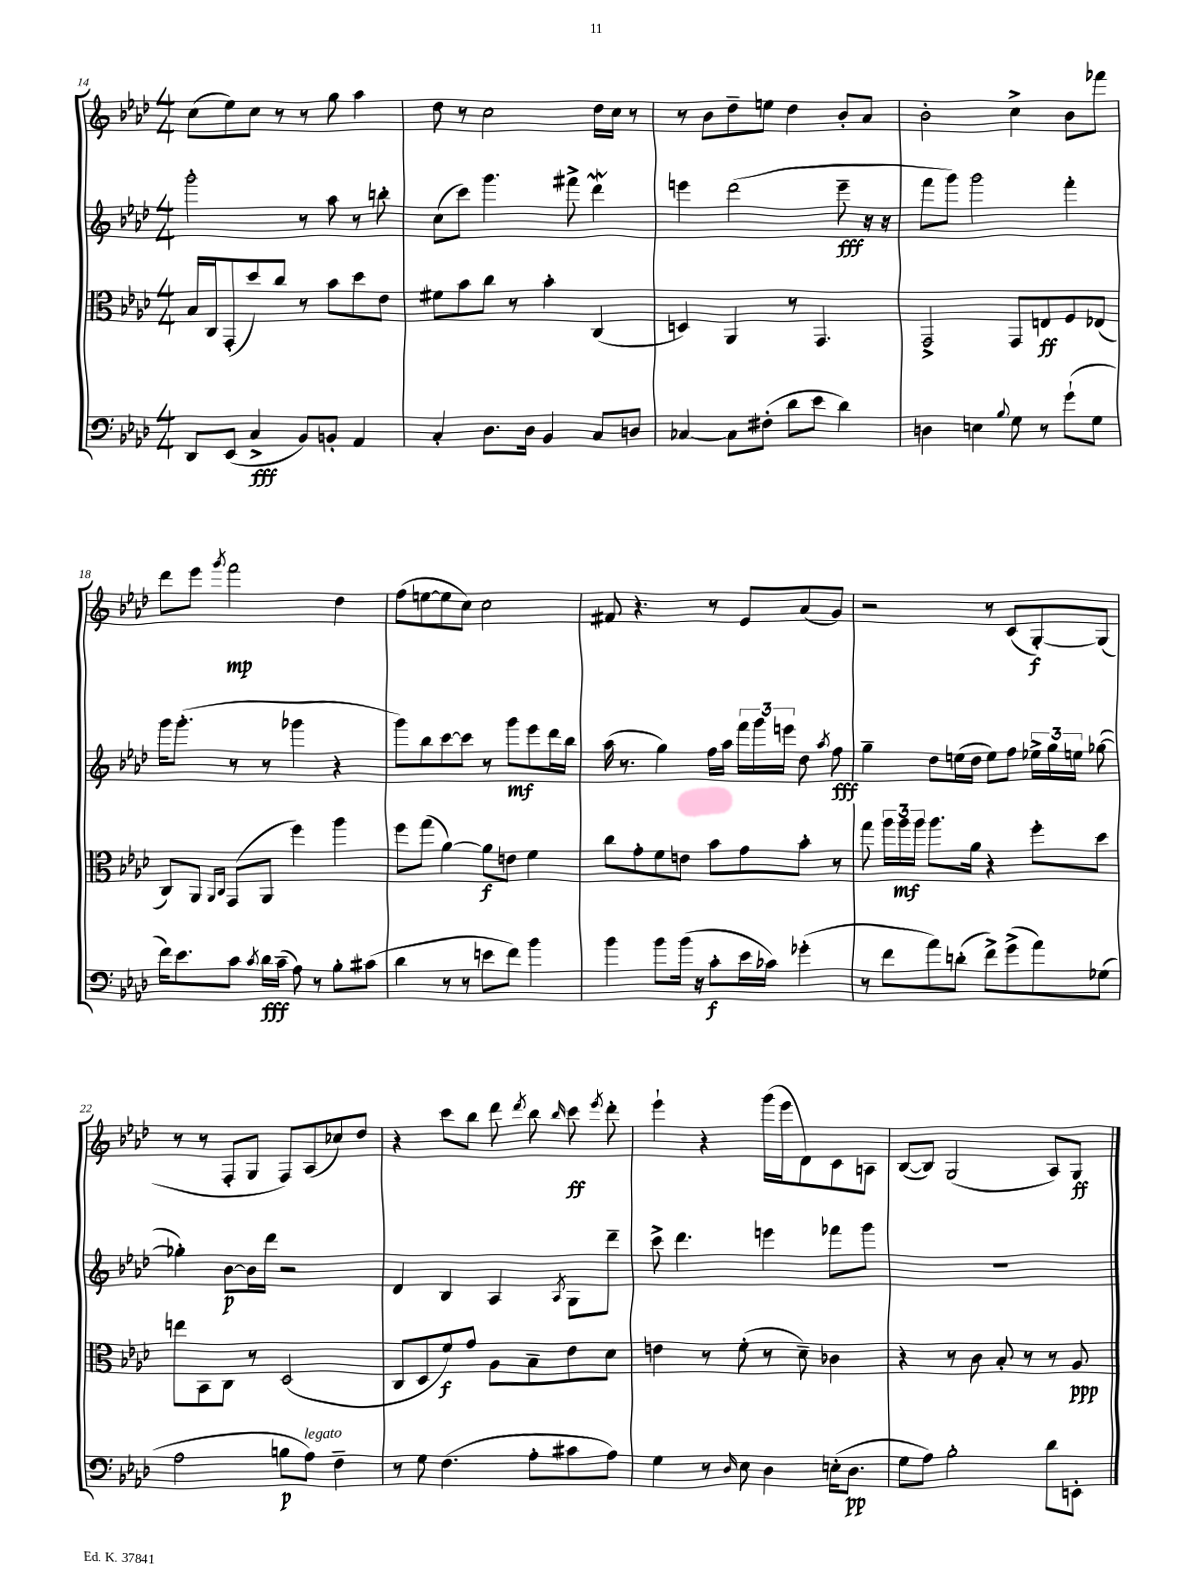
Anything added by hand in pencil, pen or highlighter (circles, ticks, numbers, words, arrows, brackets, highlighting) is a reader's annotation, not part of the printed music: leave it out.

**kern	**kern	**kern	**kern
*staff4	*staff3	*staff2	*staff1
*clefF4	*clefC3	*clefG2	*clefG2
*k[b-e-a-d-]	*k[b-e-a-d-]	*k[b-e-a-d-]	*k[b-e-a-d-]
*M4/4	*M4/4	*M4/4	*M4/4
8DD-	16B-	2ggg'	(8cc
.	16C	.	.
(8EE-	(8GG'	.	8ee-)
4C^	8dd-)	.	8cc
.	8cc	.	8r
8BB-)	8r	8r	8r
8BB'	8b-	8aa-	8gg
4AA-	8dd-	8r	4aa-
.	8e-	8bb'	.
=	=	=	=
4C'	8f#	(8cc	8dd-
.	8b-	8ccc)	8r
8.D-	8cc	4.ggg	2cc
.	8r	.	.
16D-	.	.	.
4BB-	4b-'	.	.
.	.	8fff#^	.
8C	(4C	4ddd-	16dd-
.	.	.	16cc
8D	.	.	8r
=	=	=	=
[4C-	4D)	4eee	8r
.	.	.	8b-
8C-]	4AA-	(2ddd-	8dd-~
(8F#'	.	.	8ee
8d-	8r	.	4dd-
8e-	4.GG	.	.
4d-)	.	8eee~	8b-'
.	.	16r	8a-
.	.	16r	.
=	=	=	=
4D	2GG^	8fff	2b-'
.	.	8ggg)	.
4E	.	2ggg	.
8qqB-	.	.	.
8G	8GG	.	4cc^
8r	8E	.	.
(8g`	8F	4fff'	8b-
8G	(8E-	.	8fff-
=	=	=	=
16f)	8C)	16ggg	8ddd-
8.e-	.	(8.ggg'	.
.	8AA-	.	8eee-
.	16qqAA-	.	.
.	16qqC	.	8qggg
8c	(8GG	8r	2fff
8qc	.	.	.
16d-	8AA-	8r	.
(16c~	.	.	.
8A-)	4ff)	4ggg-	.
8r	.	.	.
8B-'	4aa-	4r	4dd-
(8c#	.	.	.
=	=	=	=
4d-	8ff	8ggg)	(8ff
.	(8gg	8bb-	[8ee
8r	[4a-)	[8ccc	8ee]
8r	.	8ccc]	8cc)
8e	8a-]	8r	2cc
8f)	8e	8ggg	.
4b-	4f	8eee-	.
.	.	16ddd-	.
.	.	16bb-	.
=	=	=	=
4b-	8cc	(16aa-	8f#
.	.	8.r	.
.	8g'	.	4.r
8b-	8f	4gg)	.
(16b-	8e	.	.
16r	.	.	.
8c'	8b-	16ff	8r
.	.	16aa-	.
16e-	8g	24fff	8e-
.	.	24ggg	.
16c-)	.	.	.
.	.	24eee	.
(4g-'	8b-'	8dd-	(8a-
.	.	8qaa-	.
.	8r	8ff	8g)
=	=	=	=
8r	8gg	4gg~	2r
8f	24aa-	.	.
.	24aa-	.	.
.	24aa-	.	.
8a-)	8.aa-	8dd-	.
(8d'	.	(16ee	.
.	16a-	16dd-	.
8f^)	4r	8ee)	8r
(8g^	.	8ff	(8c
8a-)	8ff'	24ee-^	[8G')
.	.	24gg	.
.	.	24ee	.
(8G-	8dd-	([8gg-	(8G]
=	=	=	=
2A-	8ee	4gg-'])	8r
.	8BB-	.	8r
.	8C	[8b-	8F'
.	8r	16b-]	8G
.	.	16ddd-	.
8B	(2D-	2r	8F)
8A-)	.	.	(8A-
4F~	.	.	8cc-)
.	.	.	8dd-
=	=	=	=
8r	8C	4d-	4r
8G	8D-	.	.
(4.F	8f)	4B-	8ccc
.	8g	.	8bb-
.	8A-	4A-	8ddd-
.	.	.	8qddd-
8A-'	8B-~	.	8bb-
.	.	8qA-	16qqbb-
8c#	8e-	8G	8ccc
.	.	.	8qeee-
8A-)	8d-	8ddd-~	8ddd-'
=	=	=	=
4G	4e	8ccc^	4eee-`
.	.	4.ddd-	.
8r	8r	.	4r
16qqD-	.	.	.
8E-	(8f'	.	.
4D-	8r	4eee	(16ggg
.	.	.	16eee-
.	8d-~)	.	8d-)
(16E'	4c-	8fff-	8c
8.D-	.	.	.
.	.	8ggg	8A
=	=	=	=
8G	4r	1r	([8B-
8A-)	.	.	8B-])
2B-'	8r	.	(2G
.	8c	.	.
.	8B-'	.	.
.	8r	.	.
8d-	8r	.	8A-)
8EE'	8A-	.	8G
==	==	==	==
*-	*-	*-	*-
